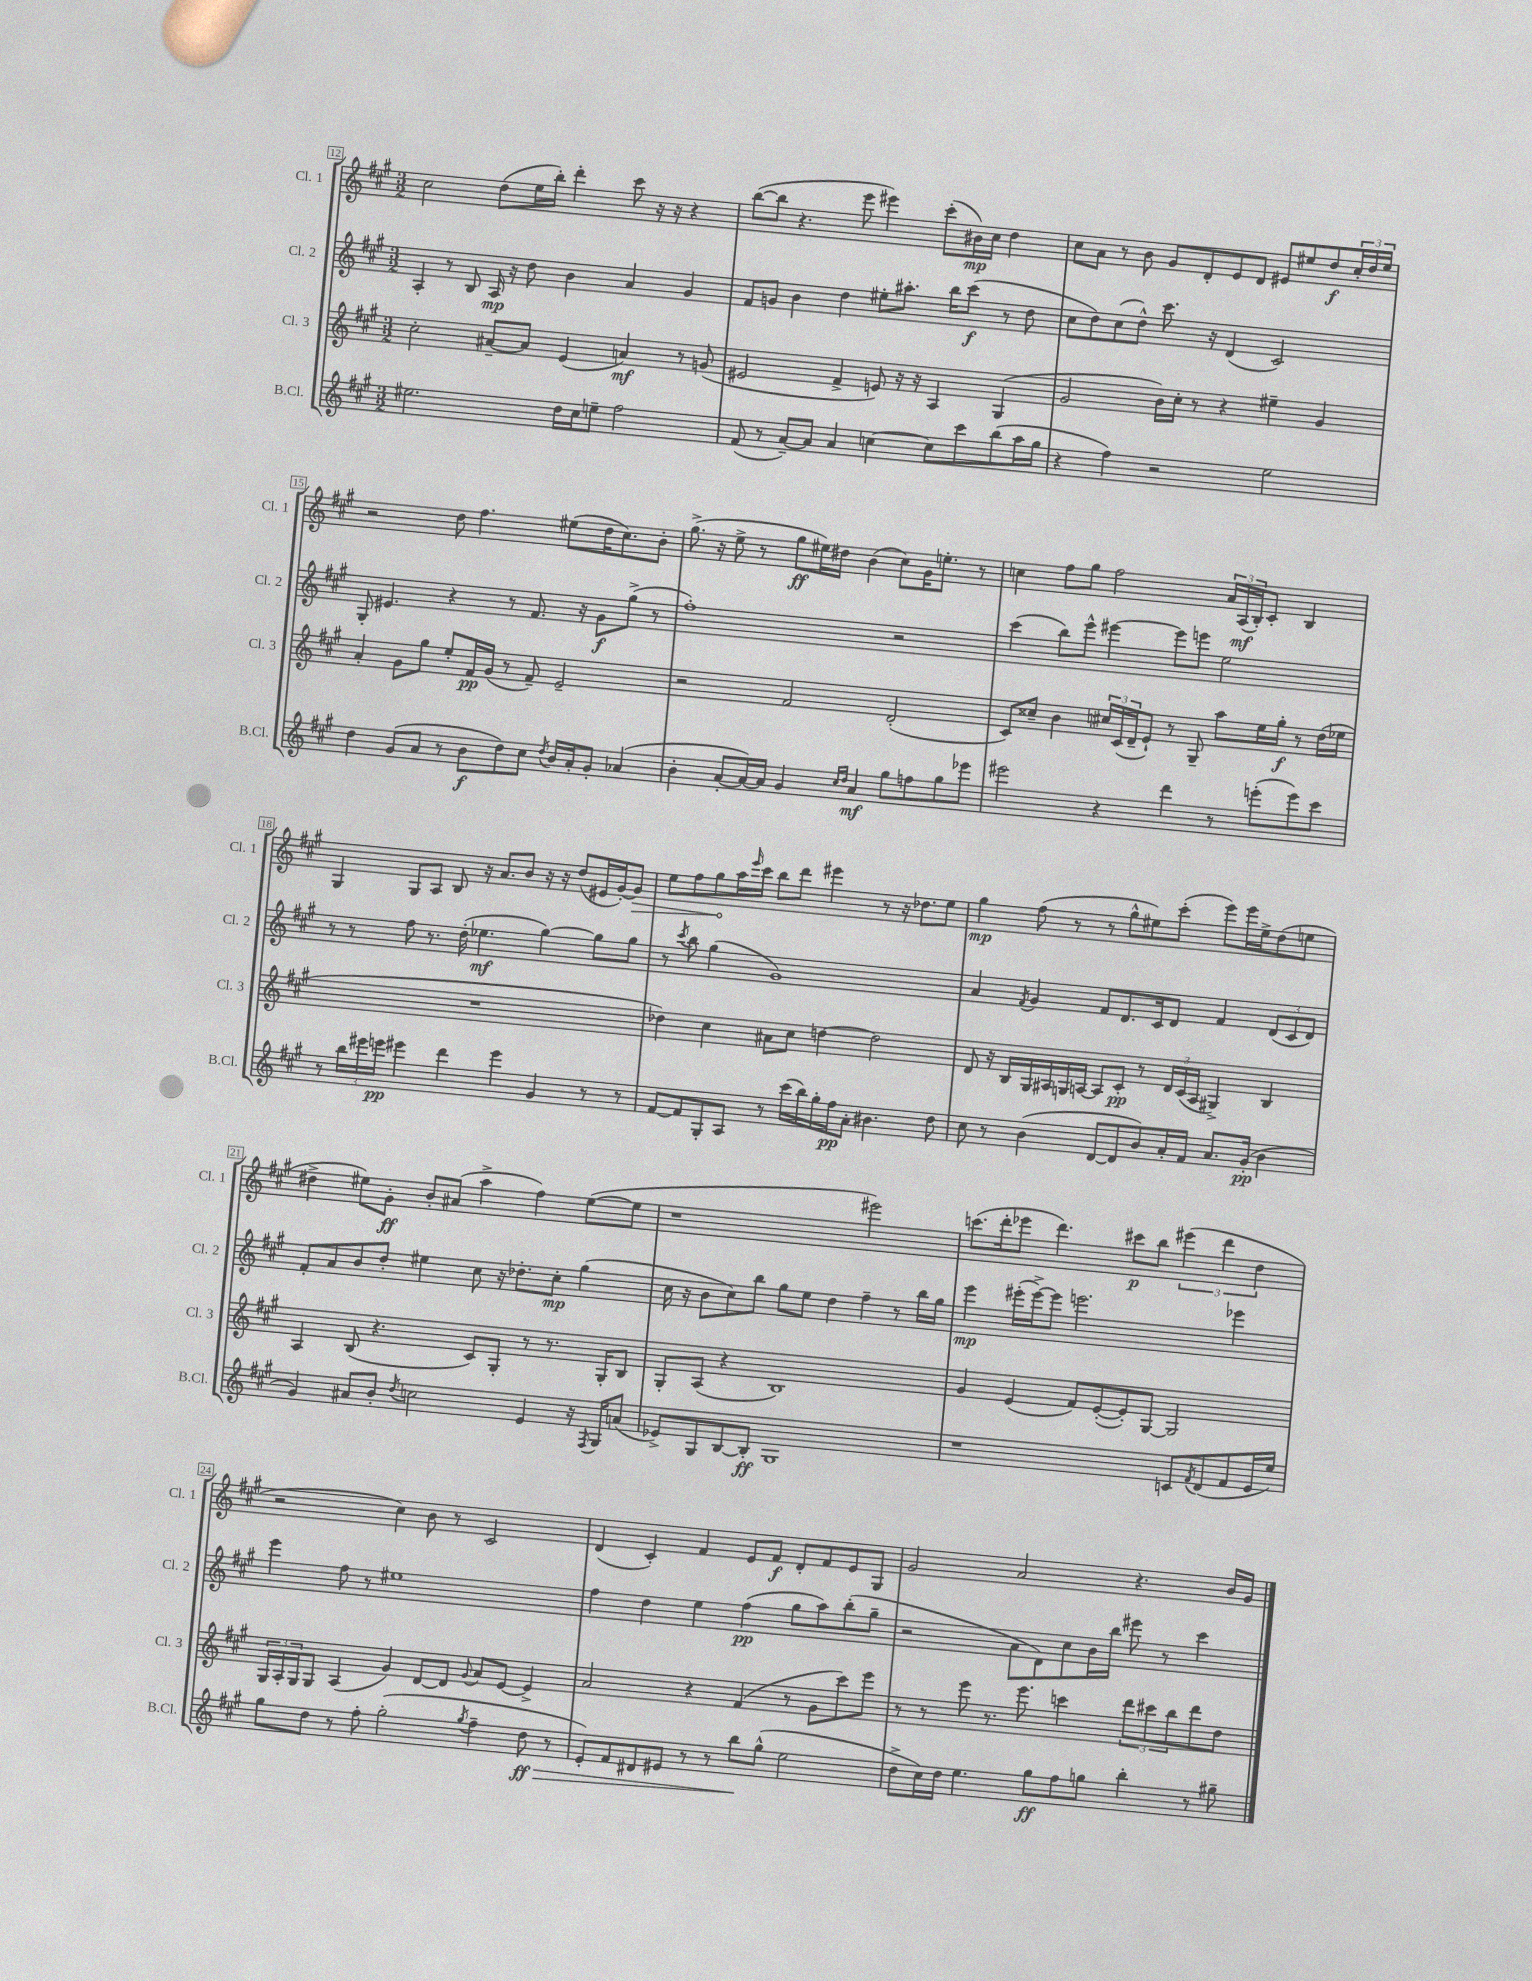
<<
\new StaffGroup <<
\new Staff = "s0" \with { instrumentName = "Cl. 1" shortInstrumentName = "Cl. 1" } {
    \clef treble \key a \major \numericTimeSignature \time 3/2
    cis''2 d''8( e''16 b''16-.) d'''4-. cis'''8 r16 r16 r4 |
    b''8~( b''8 r4. e'''8 eis'''4) cis'''8-.( bis'16\mp) cis''16 d''4 |
    cis''8 a'8 r8 b'8 gis'8 d'8-. e'8 d'8 eis'8 eis''8 d''8\f \tuplet 3/2 { cis''16-. d''16 eis''16 } |
    r2 d''8 fis''4. eis''8( d''16 cis''8.) b'8-. |
    gis''8.->( r16 e''8-> r8 gis''8\ff eis''16) dis''16 b'4( cis''8) gis'16 e''8.-. r8 |
    c''4 fis''8 gis''8 fis''2 \tuplet 3/2 { a'16 a16\mf( b16-.) } cis'8-. b4 |
    gis4 gis8 a8 b8 r16 a'8. b'8 r16 r16 d''8( eis'16 gis'16~-.) \once \override Hairpin.circled-tip = ##t gis'8\> |
    e''8 fis''8 gis''8\! a''16 \grace { e'''16 } cis'''16 b''8 d'''8 eis'''4 r8 r16 des''8. e''8 |
    gis''4\mp fis''8( r8 r8 gis''8-^ eis''8) cis'''8-.( e'''8) e'''16 eis''16-> d''8( e''8 |
    dis''4-> eis''8) gis'8-.\ff b'8-. ais'8( a''4-> fis''4) eis''8~( eis''8 |
    r1 eis'''2) |
    c'''8.( d'''16-. ees'''8 d'''4.) cis'''8\p b''8 \tuplet 3/2 { eis'''4( d'''4 d''4 } |
    r2 cis''4) b'8 r8 cis'2 |
    d'4( cis'4-.) fis'4 e'8 fis'8\f d'8-. fis'8 e'8 gis8 |
    gis'2 a'2 r4. b'16 gis'16 \bar "|." |
}
\new Staff = "s1" \with { instrumentName = "Cl. 2" shortInstrumentName = "Cl. 2" } {
    \clef treble \key a \major \numericTimeSignature \time 3/2
    a4-. r8 b8 a16\mp r16 d''8 b'4 a'4 gis'4 |
    fis'8 g'8 b'4 d''4 eis''8-. ais''8.-. b''16 cis'''8\f( r8 d''8 |
    cis''8 d''8) cis''8( d''8-^) cis'''8. r16 d'4( cis'2) |
    gis8-. eis'4. r4 r8 fis'8. r16 gis'8\f gis''8->( r8 |
    fis''1-.) r2 |
    cis'''4( b''8) e'''8-^ eis'''4~ eis'''8 e'''8 e''2 |
    r8 r8 fis''8 r8. d''16-.( ees''4.\mf gis''4~) gis''8 gis''8 |
    r8 \acciaccatura { cis'''8 } b''8 gis''4( gis'1) |
    a'4 \acciaccatura { fis'8 } gis'4 fis'8 d'8. cis'16 d'8 fis'4 \tuplet 3/2 { d'8( cis'8 d'8) } |
    fis'8-. a'8 b'8 d''8-. eis''4 cis''8 r16 des''8.-. cis''8-.\mp gis''4( |
    cis''16 r16 b'8 cis''8) b''8 gis''8 e''8 d''4 fis''4-- r8 b''16 gis''16 |
    e'''4\mp eis'''16-.( eis'''16~->) eis'''8 e'''2. ees'''4 |
    e'''4 fis''8 r8 eis''1 |
    fis''4 d''4 e''4 fis''4\pp( gis''8 a''8) b''8-.( gis''8-- |
    r2 a'8 d'8) cis''8 b'16 b''16 eis'''8 r8 cis'''4 \bar "|." |
}
\new Staff = "s2" \with { instrumentName = "Cl. 3" shortInstrumentName = "Cl. 3" } {
    \clef treble \key a \major \numericTimeSignature \time 3/2
    cis''2-. ais'8~-- ais'8 e'4( a'4\mf) r8 g'8( |
    eis'2 fis'4-> e'8) r16 r16 a4 gis4( |
    gis'2 b'16) cis''16-. r8 r4 eis''4-- gis'4 |
    a'4-. gis'8 gis''8 e''8-. fis'16\pp gis'16( r8 fis'8--) e'2-- |
    r2 fis'2 d'2-.( |
    cis'8) cisis''8-- b'4 \tuplet 3/2 { cis''16 cis'16( d'16-- } e'8-!) r8 gis8-- a''8 e''16 gis''16-.\f r8 d''16( ees''16 |
    R1. |
    des''4) cis''4 ais'8 cis''8 d''4~ d''2 |
    d'8 r16 b16 gis16 ais16 g16 a16~ a8 cis'8-.\pp r8 \tuplet 3/2 { d'16 cis'16( a16 } gis4->) b4 |
    a4 b8( r4. cis'8) gis8-. r8 r8. gis16-. b8 |
    gis8-. a8( r4 b1) |
    gis'4 e'4( fis'8) e'8~-.( e'8-.) gis8~ gis2 |
    \tuplet 3/2 { gis16 a16-. gis16 } gis8 a4( gis'4) d'8~ d'8 \appoggiatura { gis'8 } a'8 e'8~ e'4-> |
    a'2 r4 fis'4( r8 gis'8 cis'''8) e'''8 |
    r8 r8 e'''8 r8. e'''8. c'''4 \tuplet 3/2 { d'''8 cis'''8 b''8 } d'''8 d''8 \bar "|." |
}
\new Staff = "s3" \with { instrumentName = "B.Cl." shortInstrumentName = "B.Cl." } {
    \clef treble \key a \major \numericTimeSignature \time 3/2
    eis''2. d''16 cis''16 e''8-- fis''2 |
    fis'8( r8 a'8~--) a'8 a'4 c''4~ c''8 cis'''8 b''8( a''16 gis''16 |
    r4 fis''4) r2 e''2 |
    d''4 gis'8( a'8 r8 b'8\f d''8) cis''8 \acciaccatura { d''8 } b'16 a'16-. gis'8-. aes'4( |
    b'4-. a'8~-. a'16~) a'16 gis'4 \grace { cis''16 d''16 } a'4\mf gis''8 f''8 gis''8 ees'''8 |
    eis'''2 r4 d'''4 r8 e'''8-.( e'''8) cis'''8 |
    r8 \tuplet 3/2 { b''16 eis'''16 e'''16\pp } eis'''4 d'''4 eis'''4 gis'4 r8 r8 |
    fis'8~ fis'8 gis8-. a8 r8 cis'''16( b''16) gis''16-. fis''16\pp a'8-. bis'4. d''8 |
    cis''8 r8 b'4( d'8~ d'8 b'8) a'16-. fis'16 a'8. gis'16-.\pp( b'4 |
    gis'4) ais'8 b'8-. \acciaccatura { d''8 } c''2 e'4 r16 \acciaccatura { fis8 } gis16 a'8( |
    ees'8->) gis8 b8~ b8-.\ff gis1 |
    r1 c'8 \acciaccatura { fis'8 } d'8( fis'8 e'16 e''16) |
    gis''8 d''8 r8 fis''8-. gis''2-.( \acciaccatura { gis''8 } fis''4-- d''8\ff\> r8 |
    e'8-.) fis'8 dis'8 eis'8 r8 r8 b''8\! gis''8-^( e''2 |
    d''8-> cis''16) d''16 e''4. gis''8\ff fis''8 g''8 b''4-. r8 gis''8-- \bar "|." |
}
>>
>>
\layout { \context { \Score currentBarNumber = #12 \override BarNumber.stencil = #(make-stencil-boxer 0.1 0.3 ly:text-interface::print) } }
